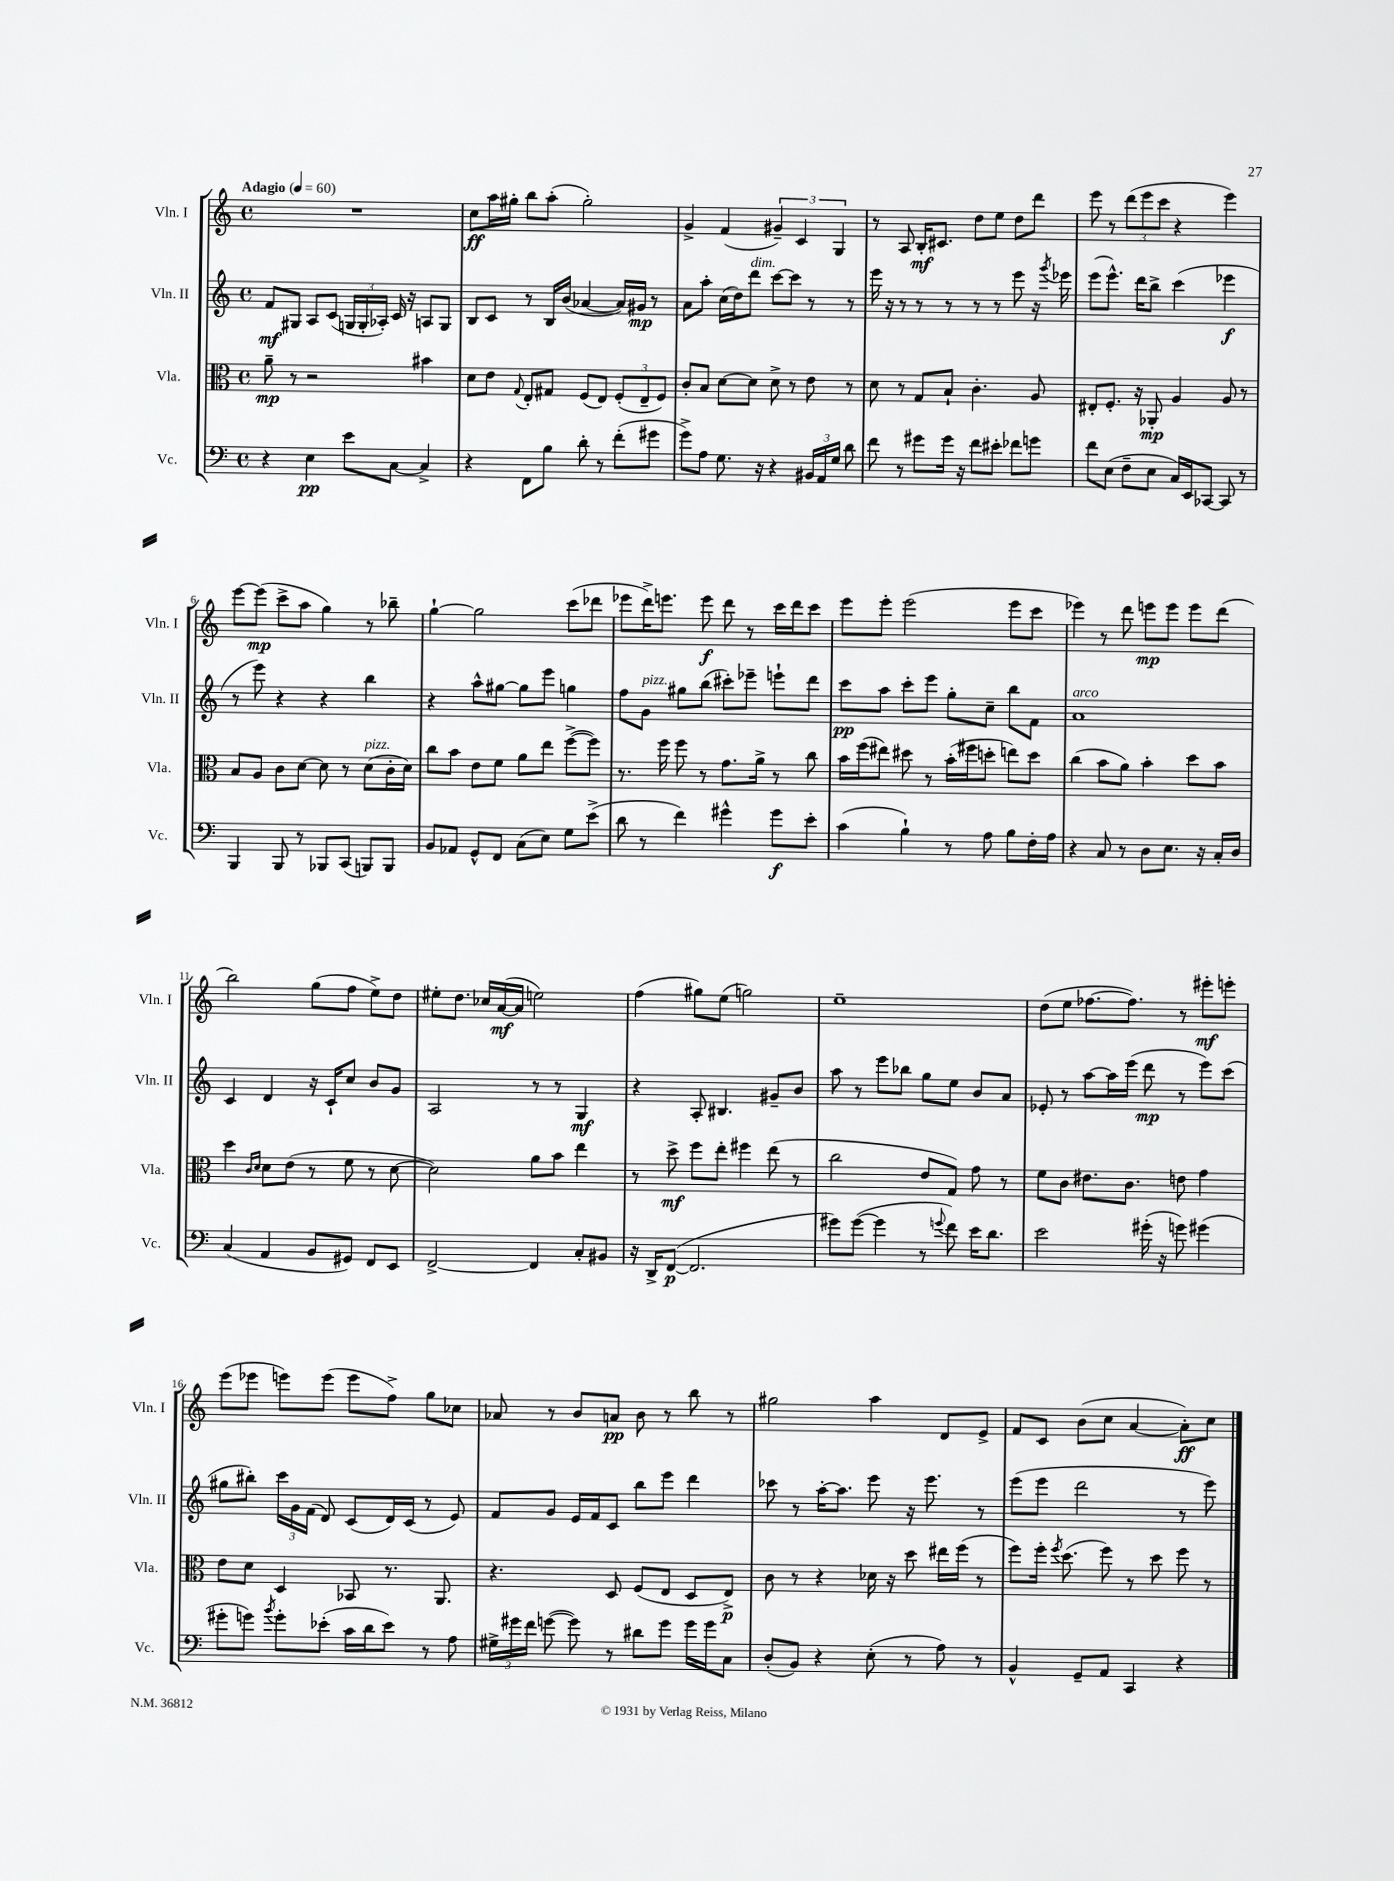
<<
\new StaffGroup <<
\new Staff = "s0" \with { instrumentName = "Vln. I" shortInstrumentName = "Vln. I" } {
    \clef treble \key c \major \defaultTimeSignature \time 4/4 \tempo "Adagio" 4 = 60
    \autoBeamOff R1 |
    c''8[\ff a''16 gis''16]-. b''8[ a''8]-.( gis''2-.) |
    g'4-> f'4( \tuplet 3/2 { gis'4--) c'4 g4 } |
    r8 a8 b16[-.\mf cis'8.] d''8[ e''8] d''8[ d'''8] |
    e'''8 r8 \tuplet 3/2 { d'''8[( e'''8 c'''8] } r4 e'''4) |
    e'''8[~ e'''8]\mp( c'''8[-> a''8] g''4) r8 bes''8-- |
    g''4~-! g''2 c'''8[( des'''8] |
    ees'''8[ d'''16->) e'''8.] e'''8\f d'''8 r8 c'''16[ d'''16 c'''8] |
    e'''8[ e'''8]-. e'''2( e'''8[ c'''8] |
    ees'''4) r8 d'''8 e'''8[\mp e'''8] e'''8[ d'''8]( |
    b''2) g''8[( f''8] e''8[->) d''8] |
    eis''8[-. d''8.] ces''16[ a'16~\mf( a'16] e''2) |
    f''4( gis''8[) e''8]( g''2) |
    e''1-- |
    d''8[( e''8] fes''8.[~ fes''8.]) r8 eis'''8[-.\mf e'''8]-. |
    e'''8[( ees'''8] e'''8[) e'''8]( e'''8[ f''8]->) g''8[ ces''8] |
    aes'8 r8 b'8[ a'8]\pp b'8 r8 b''8 r8 |
    gis''2 a''4 d'8[ e'8]-> |
    f'8[ c'8] b'8[( c''8] a'4~ a'8[-.\ff) c''8] \bar "|." |
}
\new Staff = "s1" \with { instrumentName = "Vln. II" shortInstrumentName = "Vln. II" } {
    \clef treble \key c \major \defaultTimeSignature \time 4/4
    \autoBeamOff f'8[\mf gis8] a8[ c'8]( \tuplet 3/2 { g16[ g16-. aes16]-.) } c'16 r16 a8[ g8] |
    b8[ c'8] r8 b16[ b'16]( aes'4~ aes'16[) gis'16]\mp r8 |
    a'8[ a''8]-. c''16[( d''16) d'''8]^\markup { \italic "dim." } c'''8[~ c'''8] r8 r8 |
    e'''16 r16 r8 r8 r8 r8 r8 e'''8 r16 \acciaccatura { g'''8 } ees'''16 |
    e'''8[( e'''8.]-^) d'''16[ b''8]-> c'''4( ees'''4\f |
    r8 e'''8) r4 r4 b''4 |
    r4 a''8[-^ gis''8]~ gis''8[ e'''8] g''4 |
    f''8[ g'8]^\markup { \italic "pizz." } gis''8[ b''8]( cis'''8[-.) ees'''8]-- e'''8[-! d'''8] |
    c'''8[\pp a''8] c'''8[-. e'''8] g''8[-. c''8]-- b''8[ f'8] |
    a'1^\markup { \italic "arco" } |
    c'4 d'4 r16 c'16[-! c''8] b'8[ g'8] |
    a2 r8 r8 g4\mf |
    r4 a8-. bis4. gis'8[-- b'8] |
    a''8 r8 e'''8[ bes''8] g''8[ e''8] b'8[ a'8] |
    ees'8-. r8 a''8[~ a''16 e'''16]( d'''8\mp r8 e'''8[) c'''8]( |
    gis''8[ bis''8]-.) \tuplet 3/2 { c'''16[ g'16 f'16]( } d'8) c'8[( d'16) c'16]( r8 e'8) |
    f'8[ g'8] e'16[ f'16 c'8] b''8[ e'''8] d'''4 |
    ces'''8 r8 a''16[~-. a''8.] e'''8 r16 e'''8. r8 |
    e'''8[( e'''8] d'''2 r8 e'''8) \bar "|." |
}
\new Staff = "s2" \with { instrumentName = "Vla." shortInstrumentName = "Vla." } {
    \clef alto \key c \major \defaultTimeSignature \time 4/4
    \autoBeamOff a'8--\mp r8 r2 bis'4 |
    d'8[ e'8] \appoggiatura { g8 } e8[-. gis8] f8[( e8]) \tuplet 3/2 { f8[-.( e8-- f8]) } |
    c'8[-. b8] d'8[~ d'8] d'8-> r8 e'8 r8 |
    d'8 r8 g8[ b8]-! c'4.-. a8 |
    eis8[-. f8.]-. r16 aes,8-.\mp a4 a8 r8 |
    b8[ a8] c'8[ d'8]~ d'8 r8 d'8[^\markup { \italic "pizz." }( c'16-. d'16]) |
    c''8[ b'8] e'8[ f'8] a'8[ e''8] f''8[~->( f''8]) |
    r8. f''16 f''8 r8 g'8.[ a'16]-> r8 c''8 |
    b'16[ f''16( eis''8]) dis''8 r8 b'16[-.( fis''16 d''8]-. e''8[) d''8] |
    c''4( b'8[ a'8]) b'4-. d''8[ b'8] |
    d''4 \grace { c'16[ d'16] } d'8[ e'8]( r8 f'8 r8 d'8~ |
    d'2) a'8[ b'8] e''4 |
    r8 d''8->\mf f''8[ e''8]-. fis''4 e''8( r8 |
    c''2 e'8[ g8]) g'8 r8 |
    f'8[ c'8] eis'8.[ c'8.] e'8 g'4 |
    e'8[ d'8] d4 bes,8 r8. a,8. |
    r4. d8 f8[( e8] d8[ e8]->\p) |
    c'8 r8 r4 des'16 r16 d''8 eis''16[ f''16]( r8 |
    f''8[) f''16]-. \acciaccatura { f''8 } d''8.( f''8) r8 d''8 f''8 r8 \bar "|." |
}
\new Staff = "s3" \with { instrumentName = "Vc." shortInstrumentName = "Vc." } {
    \clef bass \key c \major \defaultTimeSignature \time 4/4
    \autoBeamOff r4 e4\pp e'8[ c8]~ c4-> |
    r4 f,8[ b8] d'8-. r8 f'8[-.( gis'8] |
    g'8[->) a8] g8. r16 r4 \tuplet 3/2 { bis,16[ a,16 g16] } d'8 |
    f'8 r8 gis'8[ gis'16] r16 f'8[ eis'8]-. fes'8[ g'8] |
    f'8[ e8]( f8[-- e8] c16[) e,16 ces,8]~ ces,8 r8 |
    b,,4 b,,8 r8 bes,,8[ c,8]( b,,8[) b,,8] |
    b,8[ aes,8] g,8[-^ f,8] c8[( e8]) g8[ e'8]->( |
    d'8 r8 f'4) gis'4-^ gis'8[\f e'8]-. |
    c'4( b4-!) r8 a8 b8[ f16-. a16] |
    r4 c8 r8 d8[ e8.] r16 c16[-. d16] |
    c4( a,4 b,8[ gis,8]) f,8[ e,8] |
    f,2~-> f,4 c8[-. bis,8] |
    r16 d,16[-> f,8]~\p( f,2. |
    gis'8[) gis'8]~( gis'4 r8 \appoggiatura { g'8 } f'8) e'16[ d'8.] |
    e'2 gis'16-.( r16 g'8) gis'4( |
    gis'8[-. g'8]) \acciaccatura { b'8 } g'8[-. ees'8]-.( c'16[ d'16 ees'8]) r8 a8 |
    \tuplet 3/2 { gis16[-> gis'16 f'16] } g'8~( g'8) r8 dis'8[ g'8] g'16[ g'16 c8] |
    d8[-.( b,8]) r4 e8-.( r8 a8) r8 |
    b,4-^ g,8[-- a,8] c,4 r4 \bar "|." |
}
>>
>>
